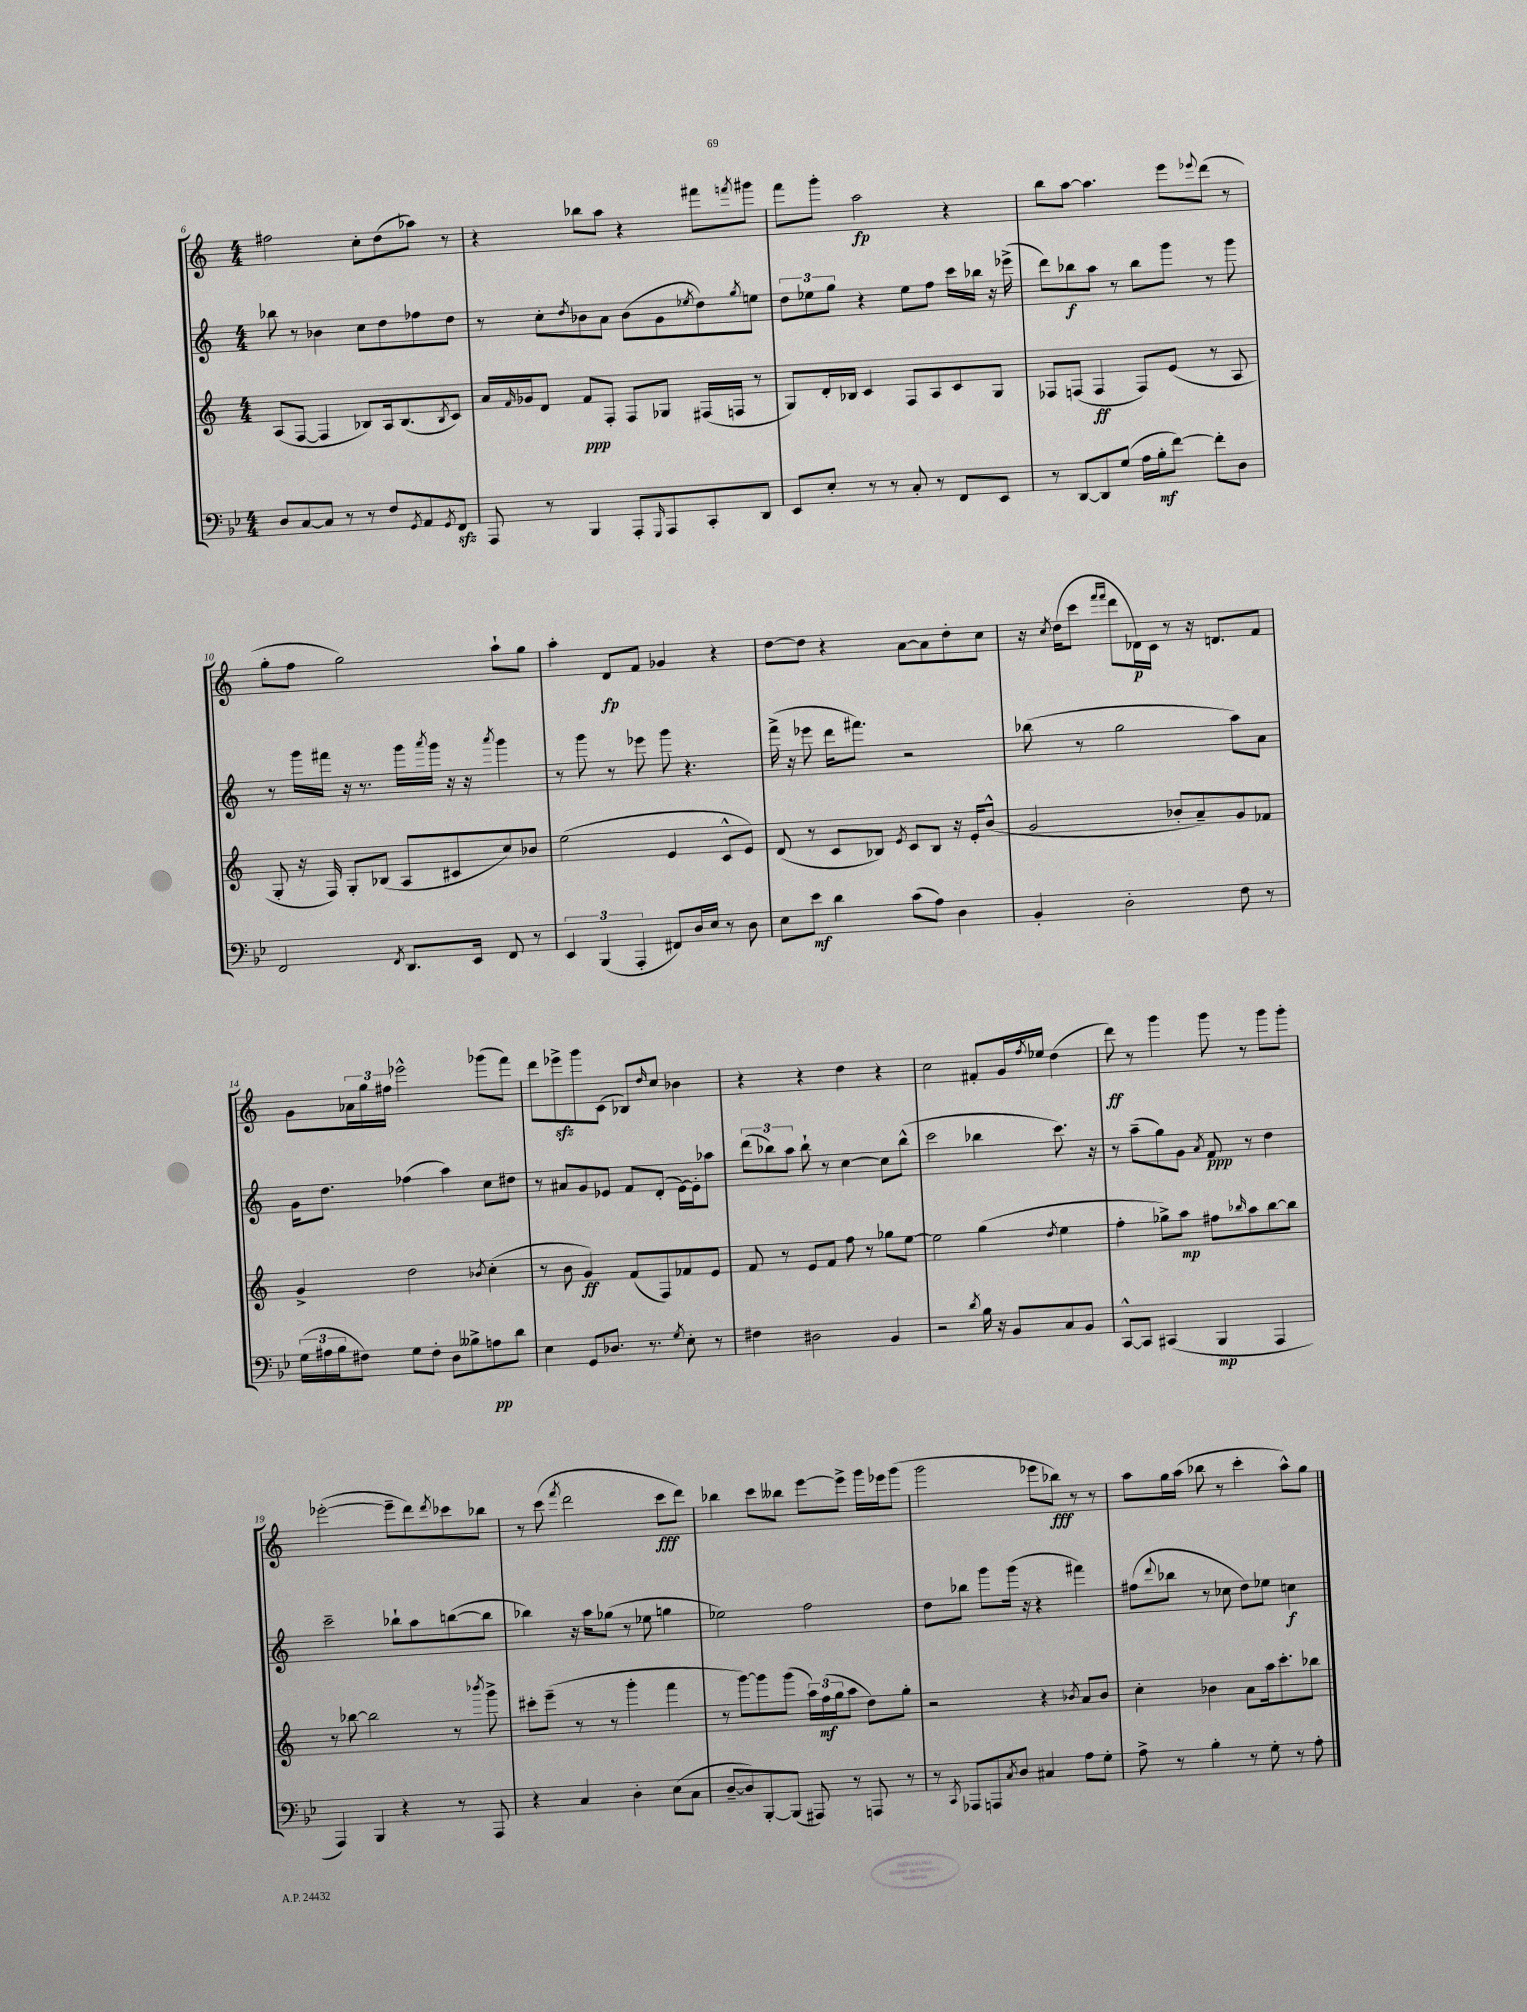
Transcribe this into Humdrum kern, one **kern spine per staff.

**kern	**dynam	**kern	**dynam	**kern	**dynam	**kern	**dynam
*part4	*part4	*part3	*part3	*part2	*part2	*part1	*part1
*staff4	*staff4	*staff3	*staff3	*staff2	*staff2	*staff1	*staff1
*clefF4	*	*clefG2	*	*clefG2	*	*clefG2	*
*k[b-e-]	*	*k[]	*	*k[]	*	*k[]	*
*M4/4	*	*M4/4	*	*M4/4	*	*M4/4	*
=6	=6	=6	=6	=6	=6	=6	=6
8D/L	.	(8A/L	.	8bb-X\	.	2ff#X\	.
[8C/	.	[8F/J	.	8r	.	.	.
8C/J]	.	4F/]	.	4b-X\	.	.	.
8r	.	.	.	.	.	.	.
8r	.	8B-X/L)	.	8cc\L	.	8cc'\L	.
8F/L	.	16A/k	.	8dd\	.	(8dd\	.
.	.	(8.B-/	.	.	.	.	.
8qGG/	.	.	.	.	.	.	.
8AA/	.	.	.	8ff-X\	.	8aa-X\J)	.
8qGG/	.	8qB-/	.	.	.	.	.
8FFzz/J	.	8c/J)	.	8dd\J	.	8r	.
=7	=7	=7	=7	=7	=7	=7	=7
8AAA/	.	16a/LL	.	8r	.	4r	.
.	.	16qqf/	.	.	.	.	.
.	.	16g-X/J	.	.	.	.	.
8r	.	8d/J	.	8cc'\L	.	.	.
.	.	.	.	8qdd/	.	.	.
4BBB-/	.	8f/L	ppp	8b-X\	.	8bb-X\L	.
.	.	8F'/J	.	8a\J	.	8aa\J	.
8AAA'/L	.	8F/L	.	(8b-\L	.	4r	.
16qqGGG/	.	.	.	.	.	.	.
8AAA/	.	8G-X/J	.	8g\	.	.	.
.	.	.	.	8qee-X/	.	.	.
8CC'/	.	(16F#X/LL	.	8dd\)	.	8fff#X\L	.
.	.	16Fn/JJ	.	.	.	.	.
.	.	.	.	8qgg/	.	8qfffn/	.
8DD/J	.	8r	.	8een\J	.	8ggg#X\J	.
=8	=8	=8	=8	=8	=8	=8	=8
8EE-/L	.	8G/L)	.	12dd\L	.	8fff\L	.
.	.	.	.	12ee-X\	.	.	.
8E-'/J	.	16d'/L	.	.	.	8ggg'\J	.
.	.	.	.	12gg\J	.	.	.
.	.	16B-X/JJ	.	.	.	.	.
8r	.	4c/	.	4r	.	2aa\	fp
8r	.	.	.	.	.	.	.
8C'/	.	8F/L	.	8ee-\L	.	.	.
8r	.	8A/	.	8ff\J	.	.	.
8FF/L	.	8c/	.	16ccc\LL	.	4r	.
.	.	.	.	16bb-X\JJ	.	.	.
8EE-/J	.	8G/J	.	16r	.	.	.
.	.	.	.	(16eee-X^\	.	.	.
=9	=9	=9	=9	=9	=9	=9	=9
8r	.	8F-X/L	.	8ddd\L)	.	8bb\L	.
[8DD/L	.	(8Fn/J	.	8bb-X\	f	[8aa\J	.
8DD/]	.	4F/	ff	8aa\J	.	4.aa\]	.
(8G/J	.	.	.	8r	.	.	.
16A\LL	.	8F/L)	.	8bb-\L	.	.	.
16B-'\J	mf	.	.	.	.	.	.
[8f\J)	.	(8e/J	.	8ggg\J	.	8eee\L	.
.	.	.	.	.	.	8qqeee-X/	.
8f'\L]	.	8r	.	8r	.	(8ddd\J	.
8D\J	.	8A/	.	8ggg\	.	8r	.
!!LO:LB:g=z
=10	=10	=10	=10	=10	=10	=10	=10
2FF/	.	8G'/	.	8r	.	8gg'\L	.
.	.	16r	.	16ggg\LL	.	8ff\J	.
.	.	16F/)	.	16fff#X\JJ	.	.	.
.	.	8G'/L	.	16r	.	2gg\)	.
.	.	.	.	8.r	.	.	.
.	.	(8B-X/J	.	.	.	.	.
8qFF/	.	.	.	.	.	.	.
8.DD/L	.	8A/L	.	16ggg\LL	.	.	.
.	.	.	.	8qaaa/	.	.	.
.	.	.	.	16ggg\JJ	.	.	.
.	.	8c#X/	.	16r	.	.	.
16EE-/Jk	.	.	.	16r	.	.	.
.	.	.	.	8qaaa/	.	.	.
8FF/	.	8cc/)	.	4ggg\	.	8aa`\L	.
8r	.	8b-X/J	.	.	.	8gg\J	.
=11	=11	=11	=11	=11	=11	=11	=11
6EE-/	.	(2ee\	.	8r	.	4aa'\	.
.	.	.	.	8ggg\	.	.	.
(6BBB-/	.	.	.	.	.	.	.
.	.	.	.	8r	.	8d/L	fp
6AAA'/	.	.	.	.	.	.	.
.	.	.	.	8eee-X\	.	8f/J	.
8FF#X/L)	.	4e/	.	8ggg\	.	4g-X/	.
16D/L	.	.	.	4.r	.	.	.
16E-/JJ	.	.	.	.	.	.	.
8r	.	8c^^/L	.	.	.	4r	.
8D\	.	8e/J)	.	.	.	.	.
=12	=12	=12	=12	=12	=12	=12	=12
8E-\L	.	(8d/	.	(16fff^\	.	[8dd\L	.
.	.	.	.	16r	.	.	.
8e-\J	mf	8r	.	8eee-X\	.	8dd\J]	.
4d\	.	8c/L	.	16ddd\KL	.	4r	.
.	.	.	.	8.fff#X\J)	.	.	.
.	.	8B-X/J)	.	.	.	.	.
.	.	8qe/	.	.	.	.	.
(8c\L	.	8c/L	.	2r	.	[8a\L	.
8A\J)	.	8B-/J	.	.	.	8a\]	.
4D\	.	16r	.	.	.	8dd'\	.
.	.	16e'/KL	.	.	.	.	.
.	.	(8b^^/J	.	.	.	8cc\J	.
=13	=13	=13	=13	=13	=13	=13	=13
4BB-'/	.	2g/	.	(8bb-X\	.	16r	.
.	.	.	.	.	.	8qcc/	.
.	.	.	.	.	.	(16dd\KL	.
.	.	.	.	8r	.	8ccc\J	.
.	.	.	.	.	.	16qqfff/LL	.
.	.	.	.	.	.	16qqfff/JJ	.
2D'\	.	.	.	2gg\	.	8ddd\L	.
.	.	.	.	.	.	16d-X\L)	p
.	.	.	.	.	.	16c\JJ	.
.	.	8b-X'/L	.	.	.	8r	.
.	.	8a~/)	.	.	.	16r	.
.	.	.	.	.	.	8.dn/L	.
8F\	.	8g/	.	8aa\L)	.	.	.
8r	.	8f-X/J	.	8a\J	.	8f/J	.
!!LO:LB:g=z
=14	=14	=14	=14	=14	=14	=14	=14
(24G\LL	.	4g^/	.	16g\KL	.	8g\L	.
24A#X\	.	.	.	.	.	.	.
.	.	.	.	8.dd\J	.	.	.
24B-\J	.	.	.	.	.	.	.
8F#X\J)	.	.	.	.	.	24a-X\L	.
.	.	.	.	.	.	24gg\	.
.	.	.	.	.	.	24ff#X\JJ	.
8G\L	.	2dd\	.	(4ff-X\	.	2eee-X^^\	.
8F#'\J	.	.	.	.	.	.	.
8D\L	.	.	.	4aa\)	.	.	.
8B--X^\	.	.	.	.	.	.	.
.	.	8qb-X/	.	.	.	.	.
8An\	pp	(4cc'\	.	8cc\L	.	(8ggg-X\L	.
8d\J	.	.	.	8dd#X\J	.	8fff\J)	.
=15	=15	=15	=15	=15	=15	=15	=15
4E-\	.	8r	.	8r	.	8ddd\L	.
.	.	8b\	.	8a#X/L	.	8eee-Xzz^\	.
8GG/L	.	4g/)	ff	8g/	.	8ggg\	.
8.D-X/J	.	.	.	8e-X/J	.	(8c\J	.
.	.	(8f/L	.	8f/L	.	8B-X/L)	.
8.r	.	.	.	.	.	.	.
.	.	.	.	.	.	16qqdd/	.
.	.	8F/)	.	(8d'/J	.	8cc/J	.
8qG/	.	.	.	.	.	.	.
8E-'\	.	8f-X/	.	[16e-\LL)	.	4b-X\	.
.	.	.	.	16e-'\J]	.	.	.
8r	.	8e/J	.	8aa-X\J	.	.	.
=16	=16	=16	=16	=16	=16	=16	=16
4F#X\	.	8f/	.	(12ddd\L	.	4r	.
.	.	.	.	12bb-X\)	.	.	.
.	.	8r	.	.	.	.	.
.	.	.	.	12aa\J	.	.	.
2D#X\	.	8e/L	.	8bb-`\	.	4r	.
.	.	8f/J	.	8r	.	.	.
.	.	8ff\	.	[4cc\	.	4dd\	.
.	.	8r	.	.	.	.	.
4BB-/	.	8gg-X\L	.	8cc\L]	.	4r	.
.	.	[8ee\J	.	(8bb-^^\J	.	.	.
=17	=17	=17	=17	=17	=17	=17	=17
2r	.	2ee\]	.	2ccc\	.	2cc\	.
8qd/	.	.	.	.	.	.	.
16B-\	.	(4gg\	.	4bb-X\	.	8f#X'/L	.
16r	.	.	.	.	.	.	.
8BB-/L	.	.	.	.	.	16g/L	.
.	.	.	.	.	.	8qff/	.
.	.	.	.	.	.	16ee-X/JJ	.
.	.	8qdd/	.	.	.	.	.
8C/	.	4ee\	.	8.ccc\)	.	(4dd\	.
8BB-/J	.	.	.	.	.	.	.
.	.	.	.	16r	.	.	.
=18	=18	=18	=18	=18	=18	=18	=18
[8CC^^/L	.	4ff'\	.	8r	.	8ddd\)	ff
8CC/J]	.	.	.	(8aa~\L	.	8r	.
(4CC#X/	.	8gg-X^\L)	.	8gg\)	.	4ggg\	.
.	.	8aa\J	mp	8g\J	.	.	.
.	.	.	.	8qa/	.	.	.
4BBB-/	mp	8ff#X\L	.	8f/	ppp	8ggg\	.
.	.	16qqbb-X/	.	.	.	.	.
.	.	8aa\	.	8r	.	8r	.
4AAA/	.	[8bb-\	.	4dd\	.	8ggg\L	.
.	.	8bb-\J]	.	.	.	8ggg'\J	.
!!LO:LB:g=z
=19	=19	=19	=19	=19	=19	=19	=19
4AAA/)	.	8r	.	2ccc~\	.	([2eee-X'\	.
.	.	[8bb-X\	.	.	.	.	.
4BBB-/	.	2bb-\]	.	.	.	.	.
4r	.	.	.	8bb-X`\L	.	8eee-~\L]	.
.	.	.	.	8aa\	.	8ddd\)	.
.	.	.	.	.	.	8qddd/	.
8r	.	8r	.	([8bbn\	.	8ccc-X\	.
.	.	8qbbb-X/	.	.	.	.	.
8AAA/	.	8ggg^\	.	8bb\J]	.	8bb-X\J	.
=20	=20	=20	=20	=20	=20	=20	=20
4r	.	8ccc#X'\L	.	4bb-X\)	.	8r	.
.	.	(8eee~\J	.	.	.	(8ccc\	.
.	.	.	.	.	.	8qfff/	.
4C/	.	8r	.	16r	.	2ddd\	.
.	.	.	.	16aa\KL	.	.	.
.	.	8r	.	(8gg-X\J	.	.	.
4D'\	.	4ggg'\	.	8r	.	.	.
.	.	.	.	8ee-X\	.	.	.
(8E-\L	.	4fff\	.	4ggn\	.	8ccc\L	fff
8C\J	.	.	.	.	.	8ddd\J)	.
=21	=21	=21	=21	=21	=21	=21	=21
[8D~/L	.	8r	.	2ee-X\)	.	4bb-X\	.
8D/])	.	[8ggg\L)	.	.	.	.	.
[8BBB-'/	.	8ggg\]	.	.	.	8ccc\L	.
(8BBB-/J]	.	(8ggg\J	.	.	.	8bb--X\J	.
8AAA#X/)	.	24aa\LL)	.	2ff\	.	[8eee\L	.
.	.	(24ff\	mf	.	.	.	.
.	.	24gg\J	.	.	.	.	.
8r	.	8aa\J	.	.	.	8eee^\J]	.
8AAAn/	.	8dd\L)	.	.	.	16ggg\LL	.
.	.	.	.	.	.	16eee-X\J	.
8r	.	8gg'\J	.	.	.	(8ggg\J	.
=22	=22	=22	=22	=22	=22	=22	=22
8r	.	2r	.	8dd\L	.	2ggg\	.
8qCC/	.	.	.	.	.	.	.
8AAA-X/L	.	.	.	8bb-X\J	.	.	.
8AAAn/	.	.	.	8ggg\L	.	.	.
8qC/	.	.	.	.	.	.	.
8D/J	.	.	.	(16ggg\Jk	.	.	.
.	.	.	.	16r	.	.	.
4C#X/	.	4r	.	4r	.	8eee-X\L	.
.	.	.	.	.	.	8bb-X\J)	fff
.	.	8qb-X/	.	.	.	.	.
8A\L	.	8a/L	.	4fff#X\)	.	8r	.
8G'\J	.	8b-/J	.	.	.	8r	.
=23	=23	=23	=23	=23	=23	=23	=23
8A^\	.	4cc'\	.	(8ff#X\L	.	8aa\L	.
.	.	.	.	8qqddd/	.	.	.
8r	.	.	.	8bb-X\J	.	16gg\L	.
.	.	.	.	.	.	(16aa\JJ	.
4B-'\	.	4b-X\	.	8r	.	8bb-X\	.
.	.	.	.	8cc-X\	.	8r	.
8r	.	8a\L	.	8dd\L)	.	4ccc'\	.
8G'\	.	16aa\k	.	8ee-X\J	.	.	.
.	.	8.ccc'\	.	.	.	.	.
8r	.	.	.	4ccn\	f	8aa^^\L)	.
8A'\	.	8bb-X\J	.	.	.	8gg\J	.
==	==	==	==	==	==	==	==
*-	*-	*-	*-	*-	*-	*-	*-
